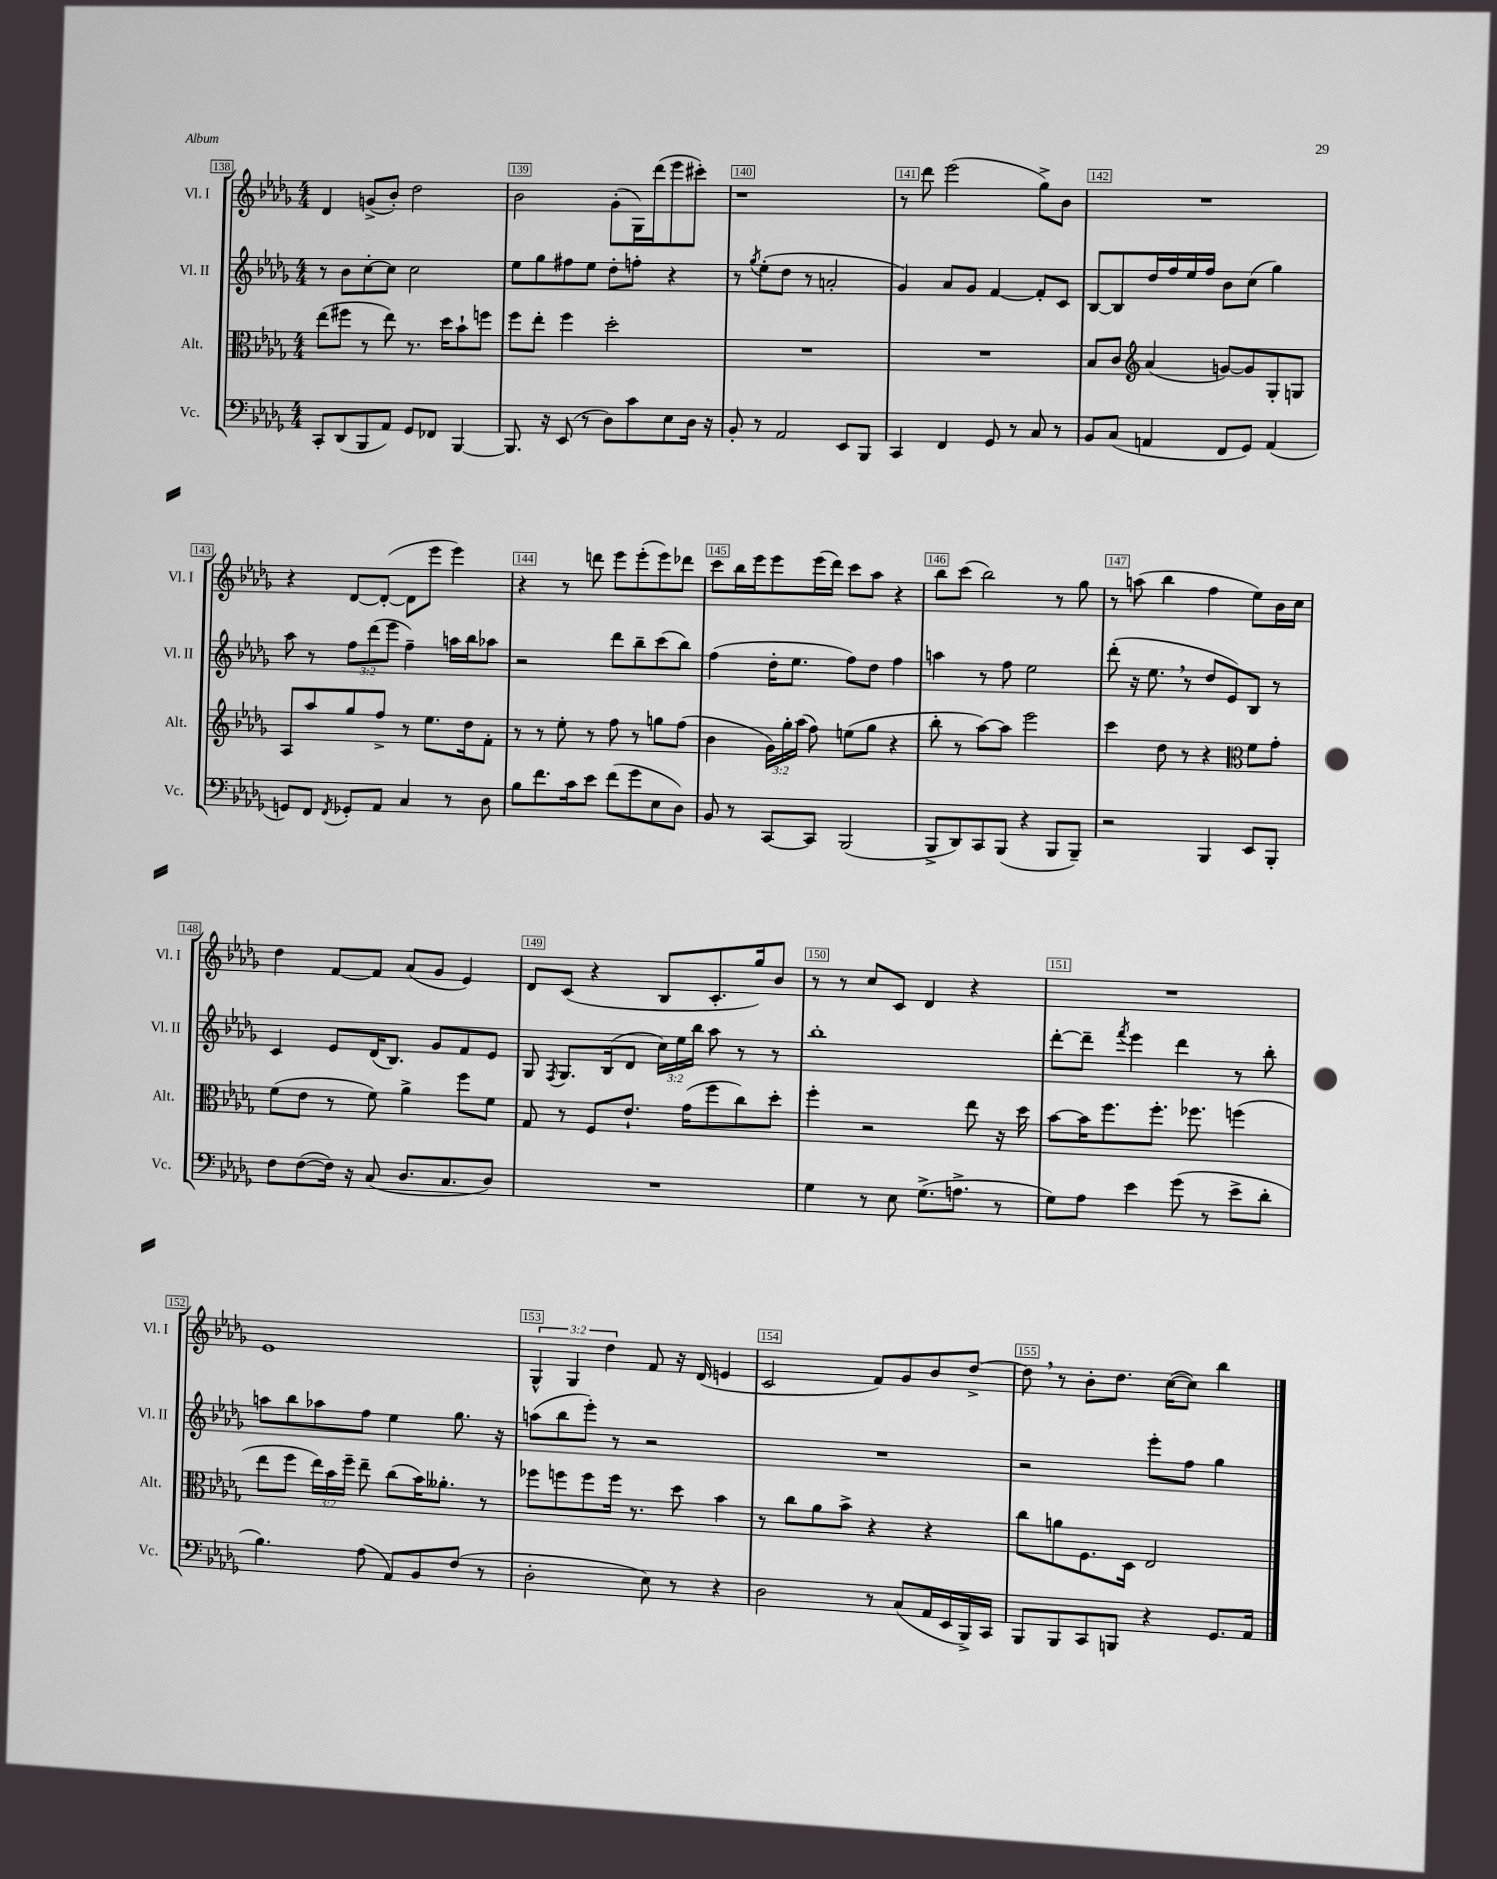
<<
\new StaffGroup <<
\new Staff = "s0" \with { instrumentName = "Vl. I" shortInstrumentName = "Vl. I" } {
    \clef treble \key des \major \numericTimeSignature \time 4/4 \override Staff.TupletNumber.text = #tuplet-number::calc-fraction-text
    \autoBeamOff des'4 g'8[->( bes'8]-.) des''2 |
    bes'2 ges'8[-.( ges16) des'''16( ees'''8 cis'''8]-.) |
    r1 |
    r8 des'''8 ees'''2( ges''8[->) bes'8] |
    R1 |
    r4 des'8[~ des'8]~-.( des'8[ ees'''8] ees'''4) |
    r4 r8 d'''8 ees'''8[ ees'''8-.( ees'''8) des'''8] |
    c'''8[ bes''16 ees'''16 ees'''8 ees'''16( des'''16]) c'''8[ aes''8] r4 |
    bes''8[ c'''8]( bes''2) r8 ges''8 |
    r8 a''8( bes''4 f''4 ees''8[) bes'16 c''16] |
    des''4 f'8[~ f'8] aes'8[( ges'8] ees'4) |
    des'8[ c'8]( r4 bes8[ c'8.-. ges''16) bes'8] |
    r8 r8 c''8[ c'8] des'4 r4 |
    R1 |
    ees'1 |
    \tuplet 3/2 { ges4-^ ges4 des''4 } f'8 r16 des'16( e'4 |
    c'2 f'8[) ges'8 bes'8 des''8]~-> |
    des''8 \breathe r8 bes'8[-. des''8.] c''16[~( c''8]) bes''4 \bar "|." |
}
\new Staff = "s1" \with { instrumentName = "Vl. II" shortInstrumentName = "Vl. II" } {
    \clef treble \key des \major \numericTimeSignature \time 4/4 \override Staff.TupletNumber.text = #tuplet-number::calc-fraction-text
    \autoBeamOff r8 bes'8[ c''8~-. c''8] c''2 |
    ees''8[ ges''8 fis''8 ees''8] des''8[-. f''8]-. r4 |
    r8 \acciaccatura { ges''8 } ees''8[-.( des''8] r8 a'2-. |
    ges'4) aes'8[ ges'8] f'4~ f'8[-. c'8] |
    bes8[~ bes8 des''16 f''16 ees''16 f''16] bes'8[ c''8]( ges''4) |
    aes''8 r8 \tuplet 3/2 { f''8[ des'''8( ees'''8] } f''4--) a''16[ bes''16 aes''8] |
    r2 des'''8[ bes''8-- c'''8( bes''8]) |
    f''4( des''16[-. ees''8.] f''8[) des''8] f''4 |
    a''4 r8 f''8 ees''2 |
    des'''8-.( r16 ees''8. \breathe r8 des''8[ ees'8) bes8] r8 |
    c'4 ees'8[ des'16( bes8.]) ges'8[ f'8 ees'8] |
    ges8 \acciaccatura { f8 } ges8.[ bes16( des'8] \tuplet 3/2 { c''16[) ees''16 bes''16] } aes''8 r8 r8 |
    bes''1-. |
    des'''8[~-. des'''8]-- \acciaccatura { f'''8 } ees'''4 des'''4 r8 bes''8-. |
    a''8[ bes''8 aes''8 f''8] ees''4 ges''8. r16 |
    a''8[( bes''8 ees'''8]-.) r8 r2 |
    R1 |
    r2 ees'''8[-. f''8] ges''4 \bar "|." |
}
\new Staff = "s2" \with { instrumentName = "Alt." shortInstrumentName = "Alt." } {
    \clef alto \key des \major \numericTimeSignature \time 4/4 \override Staff.TupletNumber.text = #tuplet-number::calc-fraction-text
    \autoBeamOff ees''8[( fis''8] r8 ees''8) r8. des''16[ bes'8-! f''8] |
    f''8[ ees''8]-. f''4 des''2-. |
    R1 |
    R1 |
    bes8[ c'8] \clef treble aes'4( g'8[~) g'8 ges8-. g8] |
    aes8[ aes''8 ges''8 f''8]-> r8 ees''8.[ des''16 f'8]-. |
    r8 r8 ees''8-. r8 f''8 r8 g''8[ f''8]( |
    bes'4 \tuplet 3/2 { ges'16[) ges''16-. aes''16]( } f''8) e''8[( ges''8] r4 |
    bes''8-. r8 aes''8[~) aes''8] ees'''2 |
    c'''4 des''8 r8 r4 \clef alto f'8[ ges'8]-. |
    f'8[( ees'8] r8 f'8) aes'4-> f''8[ f'8] |
    ges8 r8 f8[ ees'8.]-! ges'16[( f''8 c''8) des''8]-. |
    f''4-. r2 ees''8 r16 des''16 |
    bes'8[~ bes'16 f''8. f''8.]-. fes''8. f''4( |
    ees''8[ f''8] \tuplet 3/2 { ees''16[) bes'16 f''16]-- } ees''8-- c''8[( bes'16) aeses'8.]-. r8 |
    fes''8[ f''8 f''8 f''16] r8. des''8 bes'4 |
    r8 c''8[ aes'8 bes'8]-> r4 r4 |
    c''8[ a'8 f8. des16] ees2 \bar "|." |
}
\new Staff = "s3" \with { instrumentName = "Vc." shortInstrumentName = "Vc." } {
    \clef bass \key des \major \numericTimeSignature \time 4/4
    \autoBeamOff c,8[-. des,8( bes,,8 aes,8]) ges,8[ fes,8] bes,,4~ |
    bes,,8. r16 ees,8( r8 des8[) c'8 ees8 des16] r16 |
    bes,8-. r8 aes,2 ees,8[ bes,,8] |
    c,4 f,4 ges,8 r8 c8 r8 |
    bes,8[ c8]( a,4 f,8[ ges,8]) a,4( |
    g,8[) f,8] \acciaccatura { f,8 } ges,8[-. aes,8] c4 r8 des8 |
    bes8[ f'8. c'16 ees'8] f'8[( ges'8 ees8 des8]) |
    bes,8 r8 c,8[~ c,8] bes,,2( |
    bes,,8[-> des,8) c,8 bes,,8]( r4 bes,,8[ bes,,8]--) |
    r2 bes,,4 ees,8[ bes,,8]-. |
    f8[ f8~( f16]) r16 c8( des8.[ c8. des8]) |
    R1 |
    ges4 r8 ees8 ges8.[->( a8.]-> r8 |
    ges8[) aes8] ees'4 ges'8( r8 ees'8[-> des'8]-. |
    bes4.) aes8( aes,8[) bes,8 f8]( r8 |
    des2-. ees8) r8 r4 |
    des2 r8 c8[( aes,16 ees,16 bes,,16->) c,16] |
    bes,,8[ bes,,8 c,8 b,,8] r4 ges,8.[ aes,16] \bar "|." |
}
>>
>>
\layout { \context { \Score currentBarNumber = #138 \override BarNumber.break-visibility = ##(#f #t #t) barNumberVisibility = #all-bar-numbers-visible \override BarNumber.stencil = #(make-stencil-boxer 0.1 0.3 ly:text-interface::print) } }
